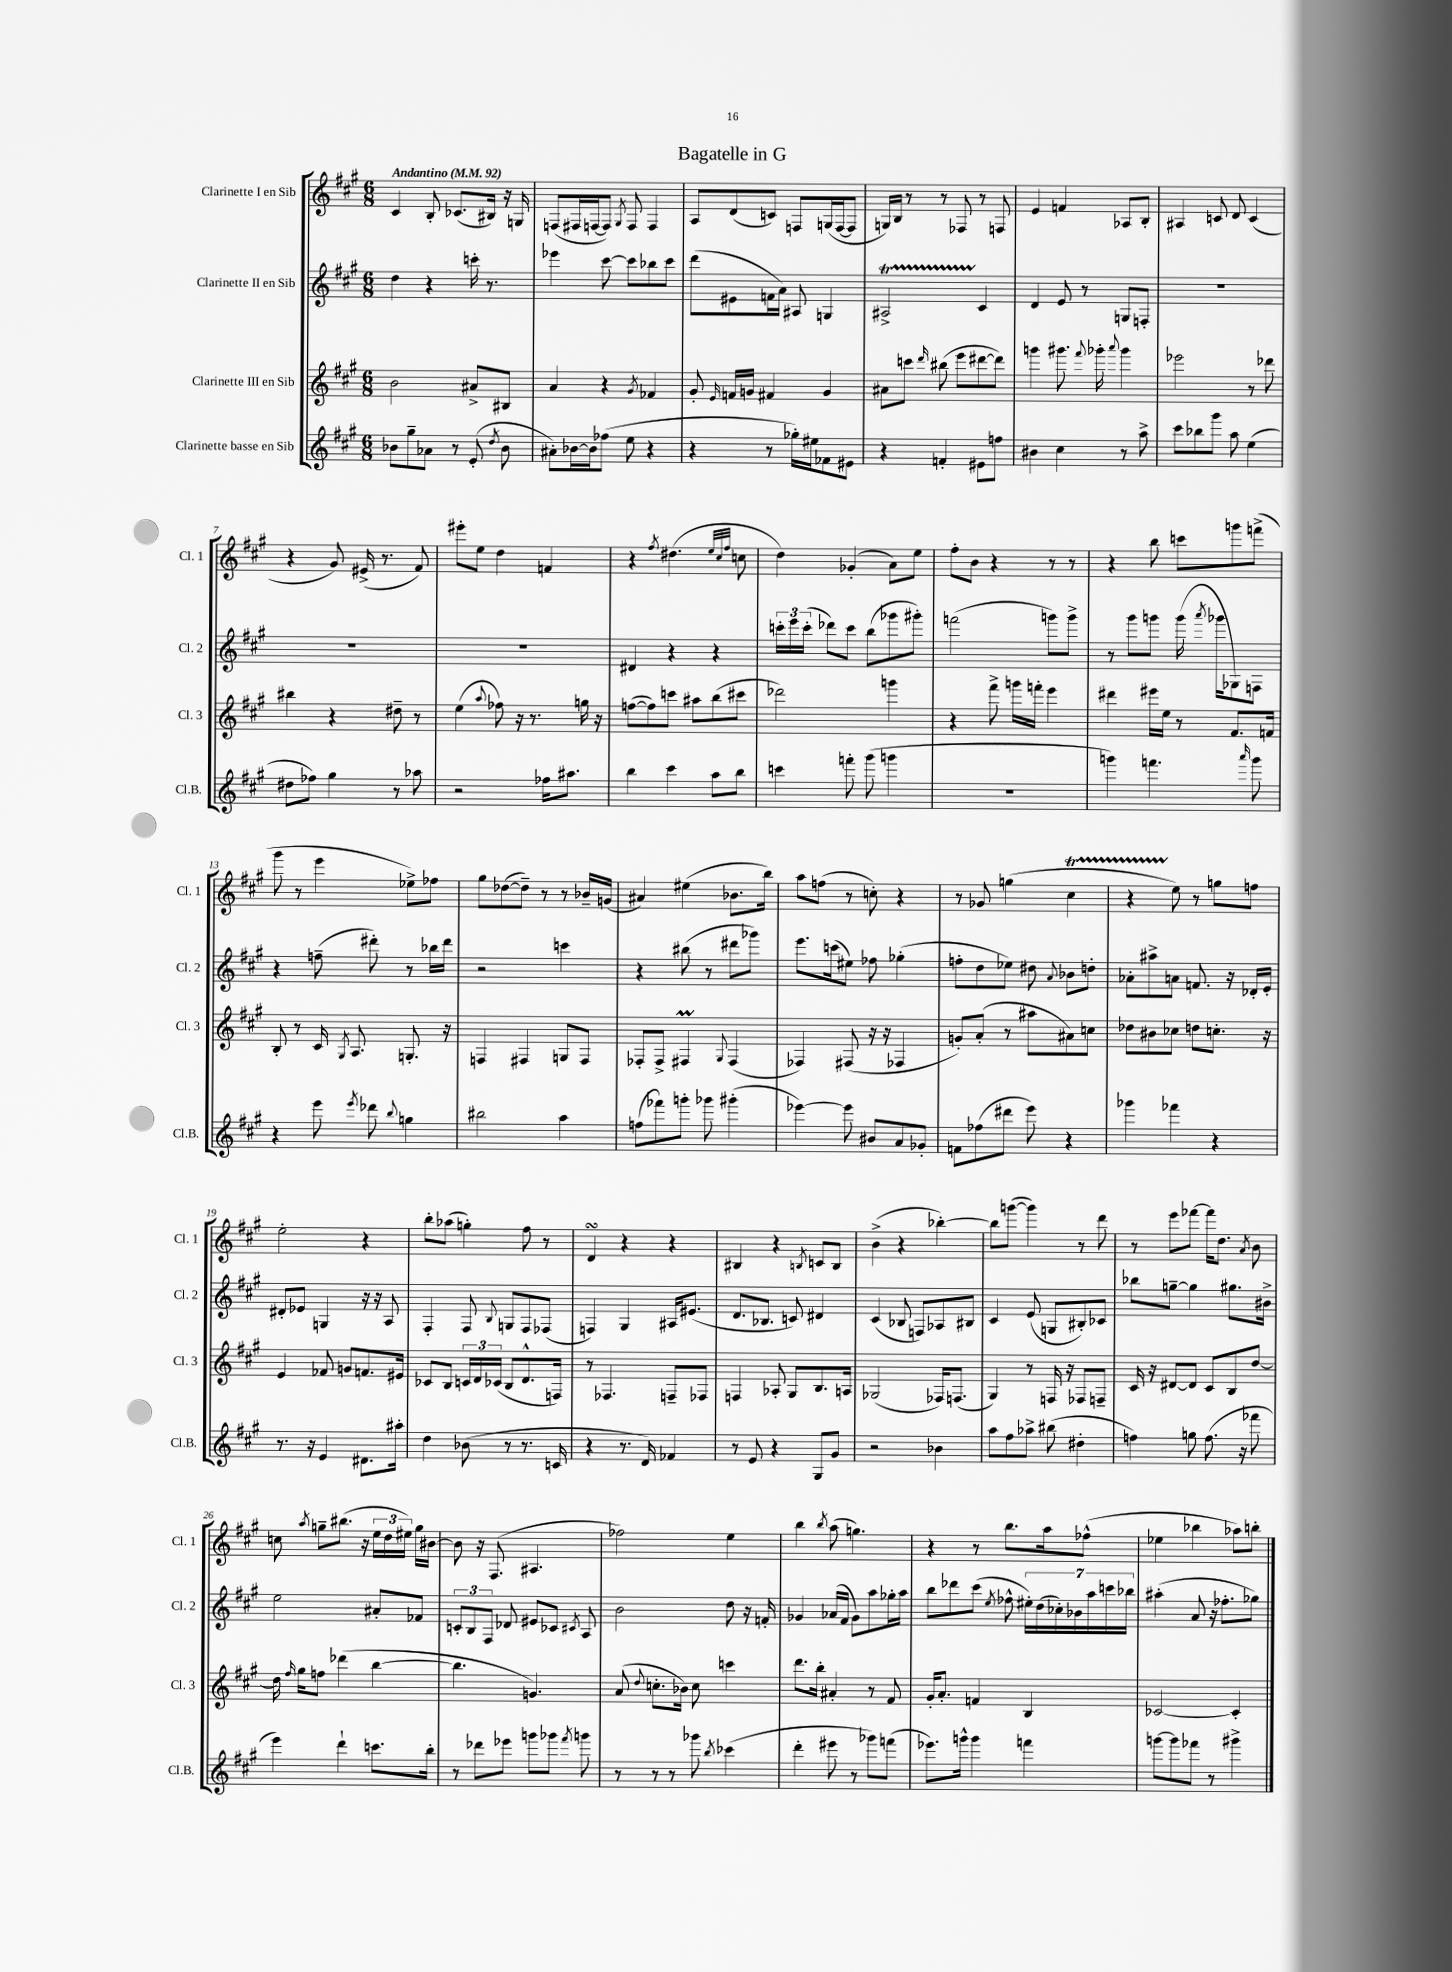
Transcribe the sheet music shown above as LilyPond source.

\header { title = "Bagatelle in G" }
<<
\new StaffGroup <<
\new Staff = "s0" \with { instrumentName = "Clarinette I en Sib" shortInstrumentName = "Cl. 1" } {
    \clef treble \key a \major \numericTimeSignature \time 6/8 \tempo "Andantino" 4 = 92
    \autoBeamOff cis'4 b8-. ces'8.[( bis16]) r16 g16 |
    f8[( fis16 f16~ f8]) \acciaccatura { gis8 } f8 f4 |
    a8[ d'8( c'8]) f8[ g16( f16~ f8] |
    g16[) b16] r8 r8 fes8 r8 f8 |
    e'4 f'4 aes8[ b8]-. |
    ais4 c'8 d'8 c'4( |
    r4 gis'8) eis'16->( r8. fis'8) |
    eis'''8[-. e''8] d''4 f'4 |
    r4 \acciaccatura { fis''8 } dis''4.( \grace { e''32[ cis''32 fis''32] } c''8 |
    d''4) ges'4-.( a'8[) e''8] |
    fis''8[-. b'8] r4 r8 r8 |
    r4 b''8 c'''8[ g'''8 f'''8]->( |
    gis'''8 r8 e'''4 ees''8[->) fes''8] |
    gis''8[ des''8~( des''8]--) r8 r8 bes'16[-- g'16]( |
    ais'4) eis''4( bes'8.[ b''16]) |
    a''8[ f''8]( r8 c''8-.) r4 |
    r8 ges'8 g''4( cis''4\startTrillSpan |
    r4 e''8\stopTrillSpan) r8 g''8[ f''8] |
    e''2-. r4 |
    b''8[-. aes''8]( g''4-.) fis''8 r8 |
    d'4\turn r4 r4 |
    bis4 r4 \acciaccatura { b8 } c'8[ b8] |
    b'4->( r4 bes''4~-.) |
    bes''8[ g'''8]~( g'''4) r8 d'''8 |
    r8 e'''8[ fes'''8]~ fes'''16[ d''8.] \acciaccatura { a'8 } b'8 |
    c''8 \acciaccatura { a''8 } g''8[-- bis''8.]( r16 \tuplet 3/2 { e''16[ d''16 eis''16]) } g''16[ bis'16]~ |
    bis'8 r16 fis8.( ais4. |
    fes''2) e''4 |
    b''4 \acciaccatura { b''8 } a''8( g''4.) |
    r4 r8 b''8.[ a''16 fes''8]-^( |
    ees''4 bes''4 aes''8[) b''8]-. \bar "|." |
}
\new Staff = "s1" \with { instrumentName = "Clarinette II en Sib" shortInstrumentName = "Cl. 2" } {
    \clef treble \key a \major \numericTimeSignature \time 6/8
    \autoBeamOff d''4 r4 c'''16-. r8. |
    ees'''4 cis'''8~ cis'''8[ bes''8 cis'''8] |
    d'''8[( eis'8 f'16 a'16]) ais8 g4 |
    ais2->\startTrillSpan cis'4\stopTrillSpan |
    d'4 e'8 r8 g8[ f8]-. |
    R2. |
    R2. |
    R2. |
    dis'4 r4 r4 |
    \tuplet 3/2 { c'''16[-. e'''16 c'''16]-.( } des'''8[) c'''8] b''8[( ges'''8 gis'''8]-.) |
    f'''2( g'''8[) g'''8]-> |
    r8 gis'''8[ g'''8] g'''16( \acciaccatura { a'''8 } ges'''16[ ges8) f8] |
    r4 f''8--( dis'''8-.) r8 bes''16[ dis'''16] |
    r2 c'''4 |
    r4 bis''8( r8 dis'''8[ ges'''8]) |
    e'''8.[ c'''16( eis''8]) fes''8 ges''4-.( |
    f''8[-. d''8 ees''8]) dis''8 \appoggiatura { a'8 } bes'8[ d''8]-. |
    aes'8[-. ais''8-> a'8] f'8. r16 des'16[-. e'16]-. |
    dis'8[-. ees'8] g4 r16 r16 a8 |
    fis4-. fis8 \appoggiatura { b8 } g8[ fis8 fes8]( |
    f4) gis4 ais16[ eis'8.]( |
    d'8.[ bes8.] c'8) dis'4 |
    cis'4( bes8 f8[) aes8 bis8] |
    cis'4 e'8( g8[ bis8-.) ces'8] |
    bes''8[ g''8]~-- g''4 gis''8.[ bis'16]-> |
    e''2 ais'8[-. fes'8] |
    \tuplet 3/2 { c'8[-. b8 fis8] } des'8 eis'8[ ces'8] \acciaccatura { cis'8 } a8 |
    b'2 d''8 r16 f'16-. |
    ges'4 aes'16[( fis'16] ges'8[) a''8 ges''16-. a''16] |
    b''8[ des'''8 cis'''8]( \acciaccatura { e''8 } fes''8-^ \tuplet 7/4 { eis''16[-.) d''16( ces''16-.) bes'16 a''16 c'''16 bes''16] } |
    ais''4-.( a'8 r16 fes''8.[-. ges''8]) \bar "|." |
}
\new Staff = "s2" \with { instrumentName = "Clarinette III en Sib" shortInstrumentName = "Cl. 3" } {
    \clef treble \key a \major \numericTimeSignature \time 6/8
    \autoBeamOff b'2 ais'8[-> bis8] |
    a'4 r4 \acciaccatura { gis'8 } fes'4 |
    gis'8-. \grace { e'16 } f'16[ g'16] fis'4 g'4 |
    ais'8[ c'''8] \grace { d'''16 } bis''8( e'''8[ dis'''8~ dis'''8]) |
    g'''4 gis'''8. \appoggiatura { fis'''8 } ges'''16-. \appoggiatura { a'''8 } ges'''4 |
    ees'''2 r8 des'''8 |
    bis''4 r4 dis''8-- r8 |
    e''4( \appoggiatura { a''8 } fes''8) r16 r8. g''16 r16 |
    f''8[~( f''8) c'''8] ais''8[ b''8( cis'''8] |
    des'''2) g'''4 |
    r4 fis'''8-> g'''16[ f'''16]-. e'''4 |
    dis'''4 eis'''16[ e''16] r8 fis'8.[ f'16] |
    b8-. r8 cis'16 \acciaccatura { gis8 } a8. g8.-. r16 |
    f4 fis4 g8[ fis8] |
    fes8[-. fes8]-> fis4\prall \appoggiatura { gis8 } fis4( |
    fes4) fis8( r16 r16 fes4 |
    g'8[-.) a'8]-.( r8 ais''8[ ais'8) c''8] |
    des''8[ bis'8 ces''8] d''8[ c''8.]-. r16 |
    e'4 fes'8 g'8[ f'8. eis'16] |
    ces'8[ b8] \tuplet 3/2 { c'16[ d'16 ces'16]( } b8[ d'8.-^ f16]) |
    r8 fes4. f8[-- fes8] |
    f4 aes8-. gis8[ b8. a16] |
    ges2( fes16[) f8.]( |
    gis4) r8 f16 r16 fes8[ f8]-- |
    cis'16 r16 dis'8[~ dis'8] cis'8[ b8 d''8]~ |
    d''16 \grace { fis''16 } gis''16[ f''8] des'''4( b''4~ |
    b''4. g'4.) |
    a'8( \appoggiatura { d''8 } c''8.[-. bes'16]) c''8 c'''4 |
    d'''8.[ b''16]-. ais'4-. r8 fis'8 |
    gis'16[-. a'8.]-. f'4 b4 |
    ces'2~ ces'4-. \bar "|." |
}
\new Staff = "s3" \with { instrumentName = "Clarinette basse en Sib" shortInstrumentName = "Cl.B." } {
    \clef treble \key a \major \numericTimeSignature \time 6/8
    \autoBeamOff bes'8[ gis''8-- aes'8] r8 e'8-.( \acciaccatura { d''8 } bes'8 |
    ais'8[-.) bes'16~ bes'16 fes''8]( e''8 r4 |
    r4 r8 ges''16[-.) eis''16 fes'8 eis'8] |
    r4 f'4-. eis'8[ f''8] |
    bis'4 cis''4 r8 a''8-> |
    cis'''8[ bes''8 gis'''8] a''8 e''4( |
    dis''8[ fes''8]) gis''4 r8 aes''8 |
    r2 fes''16[ ais''8.] |
    b''4 cis'''4 a''8[ b''8] |
    c'''4 f'''8-. gis'''8( g'''4 |
    R2. |
    g'''4) f'''4. \grace { a'''16 } g'''8 |
    r4 e'''8 \acciaccatura { e'''8 } des'''8 \appoggiatura { b''8 } g''4 |
    bis''2 a''4 |
    f''8[( fes'''8) g'''8]-. ges'''8 gis'''4-.( |
    ees'''4~) ees'''8 bis'8[ a'8 ges'8]-. |
    f'8[ fes''8( dis'''8] e'''8) r4 |
    ges'''4 fes'''4 r4 |
    r8. r16 e'4 dis'8.[ ais''16]-. |
    d''4 bes'8( r8 r8. c'16 |
    r4 r8. d'16) fes'4 |
    r8 e'8 r4 gis8[ gis'8] |
    r2 bes'4 |
    a''8[ fis''8 aes''8]-> bis''8( dis''4-. |
    f''4) g''8 f''8.( r16 fes'''8 |
    e'''4) d'''4-! c'''8.[ b''16]-. |
    r8 des'''8[ ees'''8] g'''8[ ges'''8] \acciaccatura { fis'''8 } g'''8 |
    r8 r8 r8 ges'''8 \acciaccatura { b''8 } ces'''4( |
    d'''4-. eis'''8 r8 ges'''8[) f'''8]( |
    ees'''8.[) g'''16]-^ g'''4 f'''4 |
    g'''8[~ g'''8 fes'''8] r8 gis'''4-> \bar "|." |
}
>>
>>
